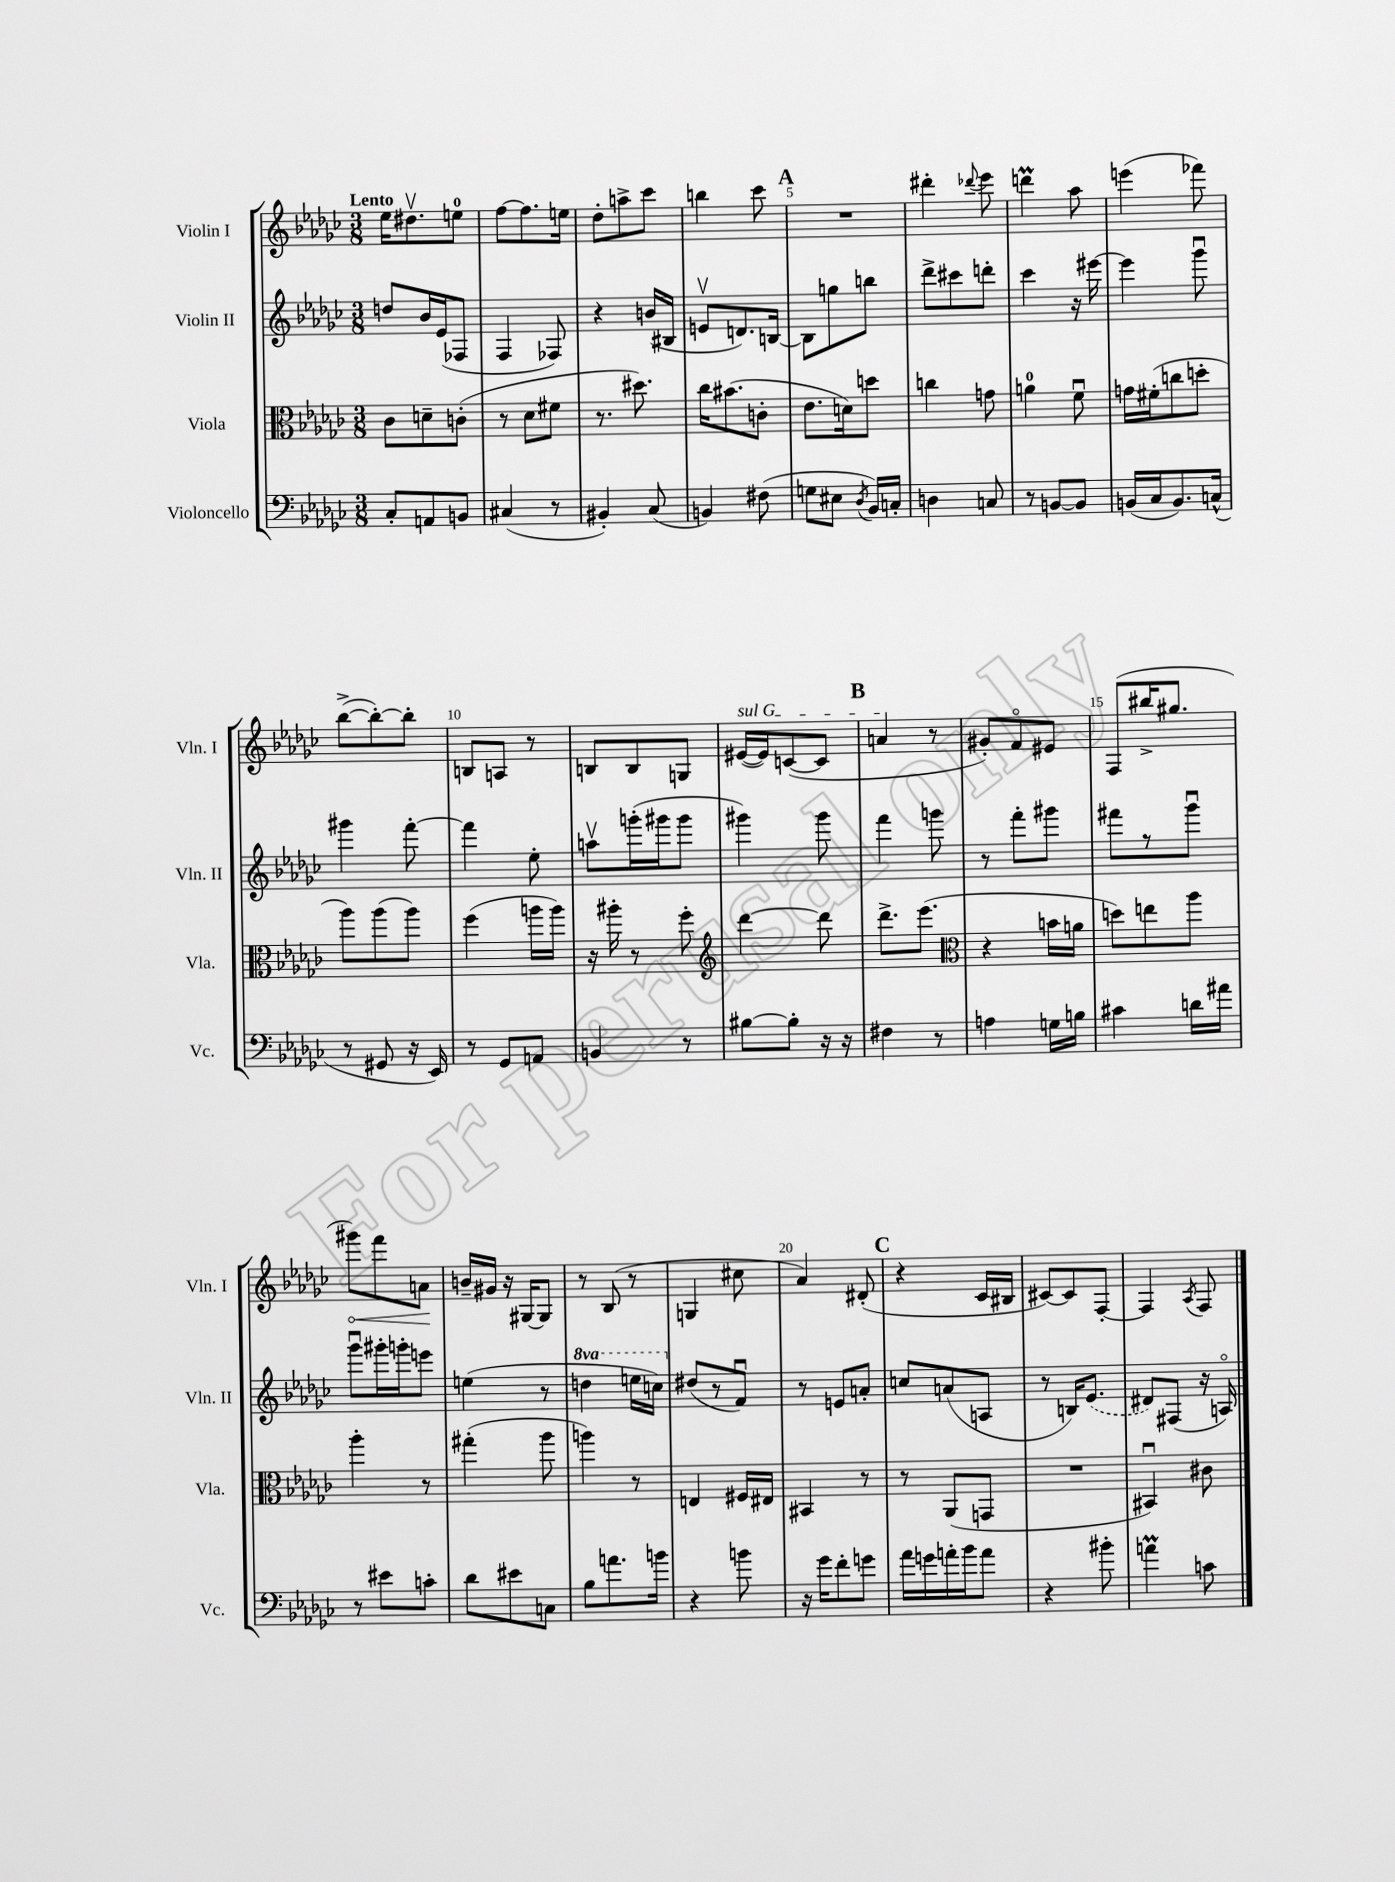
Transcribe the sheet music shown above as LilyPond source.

<<
\new StaffGroup <<
\new Staff = "s0" \with { instrumentName = "Violin I" shortInstrumentName = "Vln. I" } {
    \clef treble \key ges \major \numericTimeSignature \time 3/8 \tempo "Lento"
    \autoBeamOff ees''16[ dis''8.\upbow e''8]-0 |
    f''8[~ f''8. e''16] |
    des''8[-. a''8-> ces'''8] |
    b''4 ces'''8 |
    \mark \markup { \bold "A" } R4. |
    dis'''4-. \appoggiatura { des'''8 } ees'''8 |
    d'''4\prall aes''8 |
    e'''4( fes'''8) |
    bes''8[~->( bes''8~-.) bes''8]-. |
    b8[ a8] r8 |
    b8[ b8 g8] |
    \once \override TextSpanner.bound-details.left.text = \markup { \italic "sul G" } eis'16[~\startTextSpan( eis'16) c'8~( c'8] |
    \mark \markup { \bold "B" } a'4\stopTextSpan r8 |
    gis'8[-.) f'8\flageolet eis'8] |
    f8[( bis''16-> gis''8.] |
    \once \override Hairpin.circled-tip = ##t gis'''8[\<) f'''8 a'8]\! |
    b'16[-- gis'16] r16 gis16[~ gis8] |
    r8 bes8( r8 |
    g4 cis''8 |
    aes'4) dis'8-.( |
    \mark \markup { \bold "C" } r4 ces'16[ bis16] |
    cis'8[~) cis'8 f8]~-. |
    f4 \acciaccatura { aes8 } f8 \bar "|." |
}
\new Staff = "s1" \with { instrumentName = "Violin II" shortInstrumentName = "Vln. II" } {
    \clef treble \key ges \major \numericTimeSignature \time 3/8 \set Staff.ottavationMarkups = #ottavation-simple-ordinals
    \autoBeamOff d''8[ bes'16 ees'16( fes8] |
    f4 fes8) |
    r4 b'16[( bis16] |
    e'8[\upbow d'8.) b16]~ |
    \mark \markup { \bold "A" } b8[ g''8 b''8] |
    des'''8[-> cis'''8 d'''8]-. |
    ces'''4 r16 eis'''16~ |
    eis'''4 ges'''8\downbow |
    gis'''4 f'''8~-. |
    f'''4 ees''8-. |
    a''8[\upbow g'''16-.( gis'''16 gis'''8] |
    gis'''4) gis'''8 |
    \mark \markup { \bold "B" } f'''4 g'''8 |
    r8 f'''8[-. gis'''8] |
    fis'''8[ r8 ges'''8]\downbow |
    ges'''8[\downbow gis'''16-. g'''16-. e'''8] |
    e''4( r8 |
    \ottava #1 d'''4 e'''16[ c'''16]) \ottava #0 |
    dis''8[( r8 f'8]\downbow) |
    r8 e'8[ a'8]-. |
    \mark \markup { \bold "C" } c''8[ a'8( a8] |
    r8 b16[) \once \slurDashed ees'8.]( |
    dis'8[) fis8]( r16 a16\flageolet) \bar "|." |
}
\new Staff = "s2" \with { instrumentName = "Viola" shortInstrumentName = "Vla." } {
    \clef alto \key ges \major \numericTimeSignature \time 3/8
    \autoBeamOff ces'8[ d'8-- c'8]-.( |
    r8 des'8[ fis'8] |
    r8. dis''8.) |
    ces''16[ bis'8.( c'8]-. |
    \mark \markup { \bold "A" } ees'8.[ d'16) d''8] |
    c''4 g'8 |
    a'4-0 f'8\downbow |
    g'16[ fis'16-.( c''8 d''8]-. |
    aes''8[) aes''8( aes''8]) |
    f''4( a''16[ a''16]) |
    r16 ais''16-. r8 f''8-. |
    \clef treble des'''4~ des'''8 |
    \mark \markup { \bold "B" } des'''8.[-> ees'''8.]( |
    \clef alto r4 b'16[ a'16] |
    d''8[) e''8 aes''8] |
    aes''4-. r8 |
    gis''4-.( aes''8 |
    a''4) r8 |
    e4 fis16[ eis16] |
    bis,4 r8 |
    \mark \markup { \bold "C" } r8 aes,8[( g,8] |
    R4. |
    bis,4\downbow) cis'8 \bar "|." |
}
\new Staff = "s3" \with { instrumentName = "Violoncello" shortInstrumentName = "Vc." } {
    \clef bass \key ges \major \numericTimeSignature \time 3/8
    \autoBeamOff ces8[-. a,8 b,8] |
    cis4( r8 |
    bis,4-.) ces8( |
    b,4) fis8( |
    \mark \markup { \bold "A" } g8[ eis8] \acciaccatura { des8 } bes,16[) c16]-. |
    d4 c8 |
    r8 b,8[~ b,8] |
    b,16[( ces16 b,8.) c16]-^( |
    r8 gis,8 r16 ees,16) |
    r8 ges,8[ a,8] |
    b,4 r8 |
    bis8[~ bis8]-. r16 r16 |
    \mark \markup { \bold "B" } fis4 r8 |
    a4 g16[ b16] |
    cis'4 d'16[ ais'16] |
    r8 eis'8[ c'8]-. |
    des'8[ eis'8 c8] |
    bes8[ a'8. b'16] |
    r4 b'8 |
    r16 ges'16[ f'8-. g'8] |
    \mark \markup { \bold "C" } aes'16[ g'16 a'16-. bes'16 a'8] |
    r4 bis'8-. |
    a'4\prall c'8 \bar "|." |
}
>>
>>
\layout { \context { \Score \override BarNumber.break-visibility = ##(#f #t #t) barNumberVisibility = #(every-nth-bar-number-visible 5) } }
